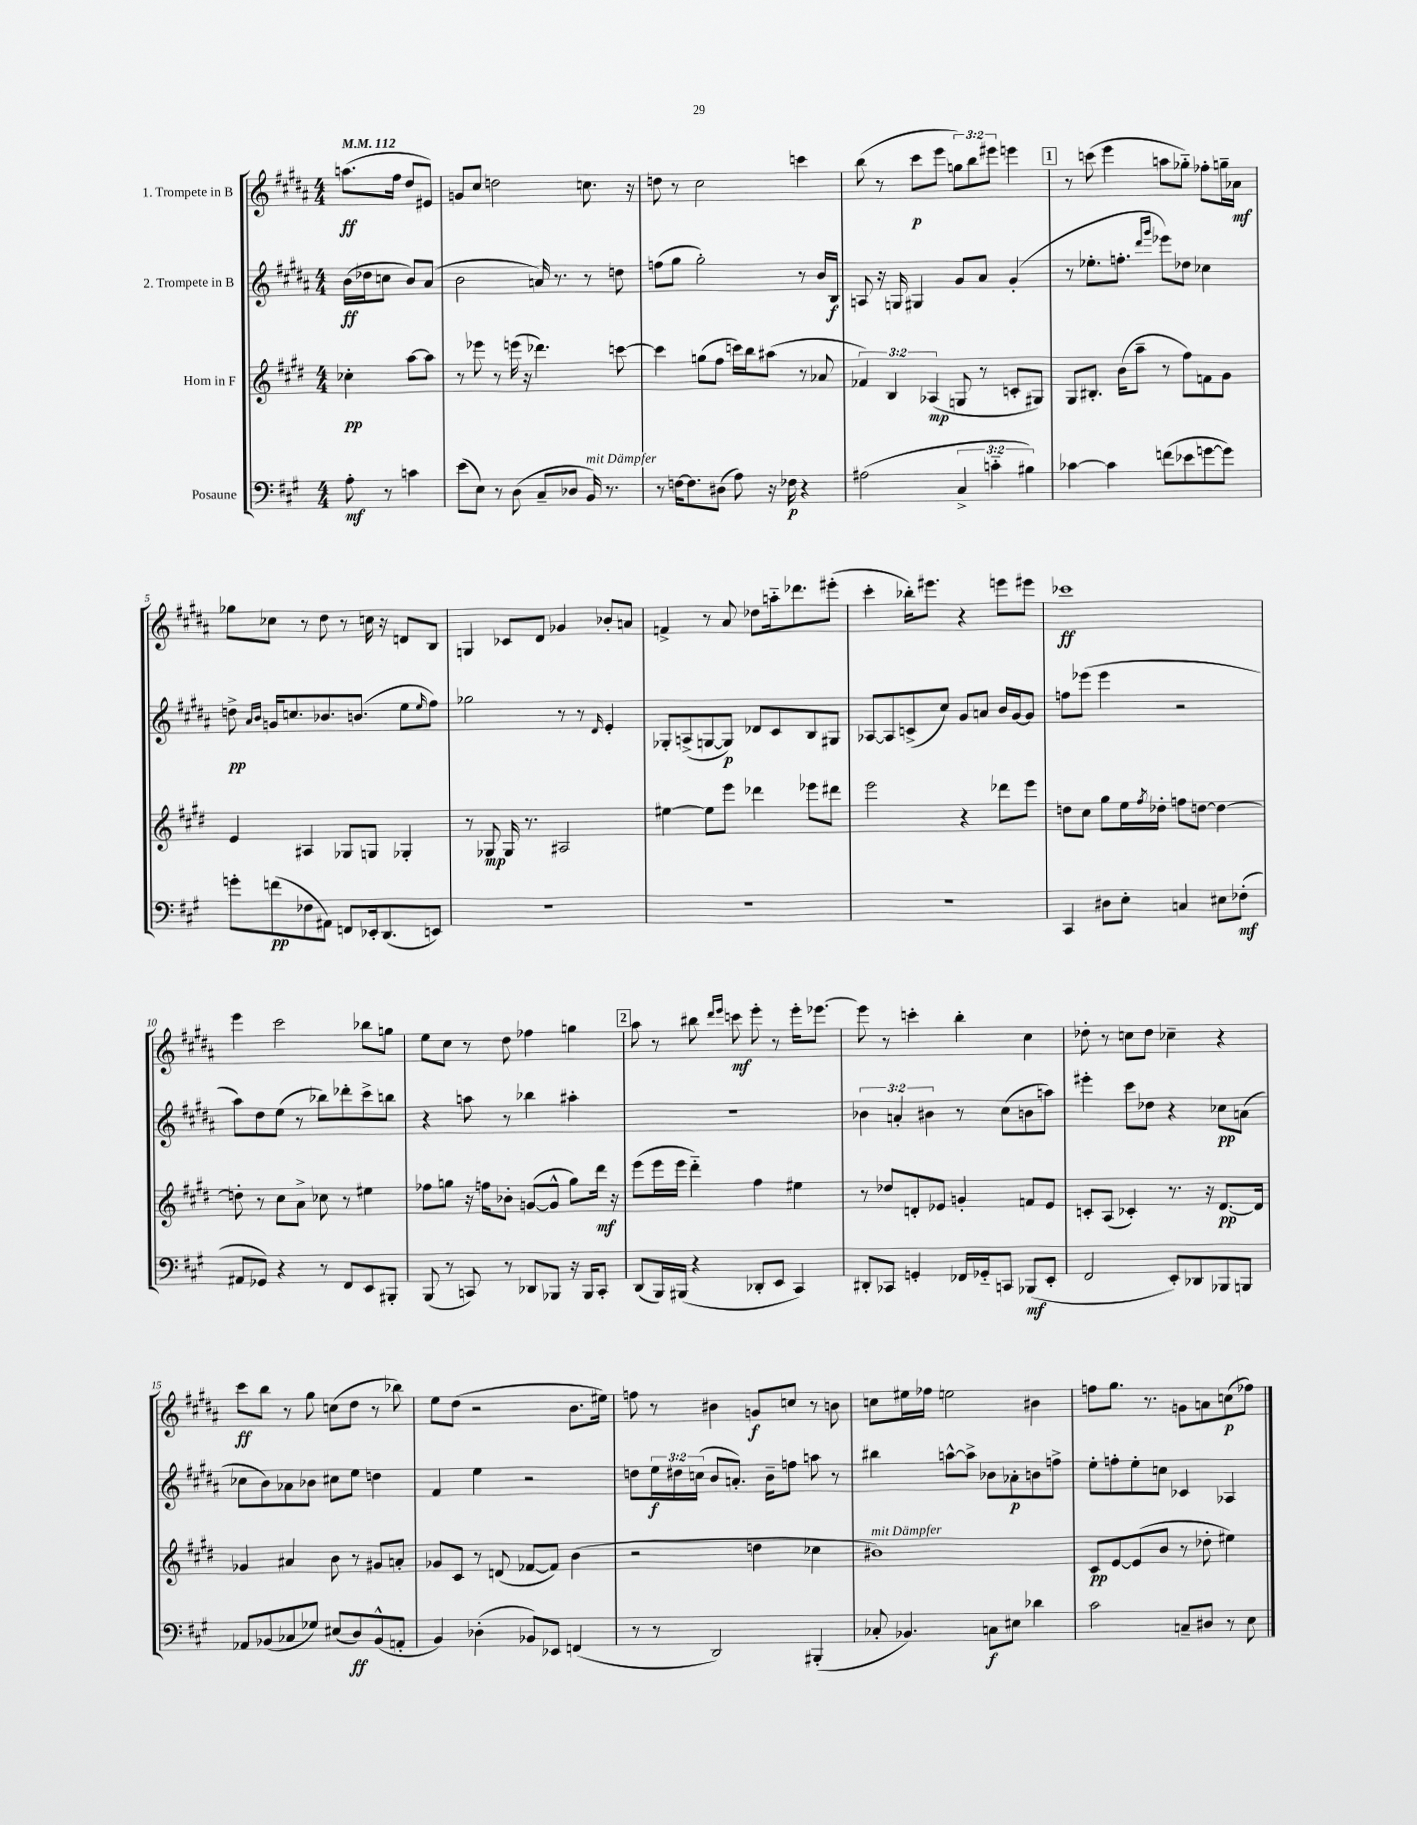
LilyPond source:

<<
\new StaffGroup <<
\new Staff = "s0" \with { instrumentName = "1. Trompete in B" } {
    \clef treble \key b \major \numericTimeSignature \time 4/4 \override Staff.TupletNumber.text = #tuplet-number::calc-fraction-text \partial 2 \tempo 4 = 112
    a''8.\ff( fis''16 dis''8 eis'8) |
    g'8 cis''8 d''2 c''8. r16 |
    d''8 r8 cis''2 c'''4 |
    b''8( r8 cis'''8\p e'''8 \tuplet 3/2 { g''8) b''8 eis'''8 } e'''4 |
    \mark \markup { \box "1" } r8 c'''8( e'''4 a''8 ges''8-_) fes''8-. g''16-- aes'16\mf |
    ges''8 ces''8 r8 dis''8 r8 c''16 r16 d'8 b8 |
    g4 ces'8 dis'8 ges'4 bes'8-. a'8 |
    f'4-> r8 ais'8 des''8 a''16-_ des'''8. eis'''8-.( |
    cis'''4-. bes''16-.) eis'''8. r4 e'''8 eis'''8 |
    ces'''1\ff |
    e'''4 cis'''2 bes''8 g''8 |
    e''8 cis''8 r8 dis''8 fes''4 g''4 |
    \mark \markup { \box "2" } ais''8 r8 bis''8 \grace { dis'''16 e'''16 } c'''8\mf e'''8-. r8 e'''16-. ees'''8.~ |
    ees'''8 r8 c'''4-. b''4-. cis''4 |
    des''8-. r8 c''8 des''8 ces''4-- r4 |
    cis'''8\ff b''8 r8 gis''8 c''8( dis''8 r8 bes''8) |
    e''8 dis''8( r2 b'8. eis''16) |
    f''8 r8 bis'4 g'8\f c''8 r8 b'8 |
    c''8 eis''16 fes''16 e''2 bis'4 |
    f''8 gis''8. r8. g'8 a'8 c''8\p( fes''8) \bar "|." |
}
\new Staff = "s1" \with { instrumentName = "2. Trompete in B" } {
    \clef treble \key b \major \numericTimeSignature \time 4/4 \override Staff.TupletNumber.text = #tuplet-number::calc-fraction-text \partial 2
    b'16\ff( des''16 c''8 b'8) ais'8( |
    b'2 a'16) r8. r8 d''8 |
    f''8( gis''8 gis''2-.) r8 b'16 b16\f |
    a8 r16 g16 gis4 gis'8 ais'8 gis'4-.( |
    \mark \markup { \box "1" } r8 ees''8.-. f''8.-. \grace { dis'''16 gis'''16 } ees'''8) des''8 ces''4 |
    d''8->\pp \grace { ais'16 b'16 } g'16 c''8. bes'8. b'8.( e''8 \grace { e''16 } fis''8) |
    ges''2 r8 r8 \grace { dis'16 } e'4-. |
    ges8-. a8->( g8~ g8\p) des'8 cis'8 b8 gis8 |
    aes8~ aes8 c'8->( cis''8) gis'8 a'8 b'16 gis'16~ gis'8 |
    f''8 ees'''8( ees'''4 r2 |
    ais''8) dis''8 e''8( r8 bes''8) des'''8-. cis'''8-> b''8 |
    r4 a''8 r8 bes''4 ais''4-. |
    \mark \markup { \box "2" } R1 |
    \tuplet 3/2 { bes'4 a'4-. bis'4 } r8 cis''8( b'8 a''8) |
    eis'''4-. cis'''8 des''8 r4 ces''8\pp a'8( |
    ces''8 b'8) aes'8 bes'8 cis''8 e''8 d''4 |
    fis'4 e''4 r2 |
    d''8 \tuplet 3/2 { e''16\f dis''16 c''16( } b'8 a'8.-.) b'16-- f''8 a''8 r8 |
    bis''4 a''8~-^ a''8-> bes'8 aes'8-.\p b'8 f''8-> |
    e''8-. f''8-. e''8-. c''8 ces'4 aes4 \bar "|." |
}
\new Staff = "s2" \with { instrumentName = "Horn in F" } {
    \clef treble \key e \major \numericTimeSignature \time 4/4 \override Staff.TupletNumber.text = #tuplet-number::calc-fraction-text \partial 2
    ces''4-.\pp a''8~ a''8 |
    r8 ees'''8 r8 e'''16( r16 des'''4.) c'''8~ |
    c'''4 g''8( fis''8 c'''16) b''16 ais''8( r8 aes'8 |
    \tuplet 3/2 { fes'4) b4 aes4\mp( } g8 r8 c'8-. gis8) |
    \mark \markup { \box "1" } gis8 bis8.-. b'16( a''8-- r8 fis''8) f'8 gis'8 |
    e'4 ais4 ges8 g8 ges4-. |
    r8 ges8\mp ges16 r8. ais2 |
    eis''4~ eis''8 e'''8 des'''4 ees'''8 dis'''8 |
    e'''2 r4 des'''8 e'''8 |
    d''8 cis''8 gis''8 e''16 \acciaccatura { fis''8 } des''16-. f''8 d''8~ d''4~ |
    d''8-. r8 cis''8 a'8-> ces''8 r8 eis''4 |
    fes''8 g''8 r16 f''16 bes'8-. g'8~( g'8-^ g''8) dis'''16\mf r16 |
    \mark \markup { \box "2" } e'''8( e'''16 e'''16 dis'''4-_) fis''4 eis''4 |
    r8 des''8 d'8-. ees'8 g'4-. f'8 ees'8 |
    c'8-. a8( ces'4-.) r8. r16 dis'8.~\pp dis'16 |
    ges'4 ais'4 b'8 r8 gis'8 a'8-. |
    ges'8 cis'8 r8 d'8( fes'8~ fes'8) b'4( |
    r2 d''4 ces''4 |
    bis'1^\markup { \italic "mit Dämpfer" }) |
    cis'8\pp e'8~ e'8( b'8 r8 des''8-. eis''4) \bar "|." |
}
\new Staff = "s3" \with { instrumentName = "Posaune" } {
    \clef bass \key a \major \numericTimeSignature \time 4/4 \override Staff.TupletNumber.text = #tuplet-number::calc-fraction-text \partial 2
    a8-.\mf r8 c'4 |
    e'8( e8) r8 d8( cis8-- des8 b,16^\markup { \italic "mit Dämpfer" }) r8. |
    r8 f16~ f8. dis8( a8) r16 fes16\p r4 |
    ais2( \tuplet 3/2 { cis4-> c'4-_ bis4) } |
    \mark \markup { \box "1" } ces'4~ ces'4 f'8( ees'8 g'8~ g'8) |
    g'8-. f'8\pp( fes8 ais,8) f,8 ees,16-. d,8.( e,8) |
    R1 |
    R1 |
    R1 |
    cis,4 dis8 e8-. c4 eis8 fes8-.\mf( |
    ais,8 ges,8) r4 r8 fis,8 e,8 bis,,8-. |
    b,,8( r8 c,8) r8 des,8 bes,,8 r16 bes,,16 c,8-. |
    \mark \markup { \box "2" } d,8( b,,16) bis,,16( r4 des,8-. e,8 cis,4) |
    dis,8-. ces,8 g,4-. fes,16 ges,16-_ c,8 bes,,8\mf( e,8-. |
    fis,2 e,8-.) des,8 bes,,8 b,,8 |
    aes,8 bes,8( ces8 ges8) eis8( d8\ff) bes,8-^( a,8-. |
    b,4) des4-.( bes,8) ees,8 f,4( |
    r8 r8 d,2) bis,,4-.( |
    ces8-. bes,4.) c8\f eis8 des'4 |
    cis'2 c8-- dis8 r8 e8 \bar "|." |
}
>>
>>
